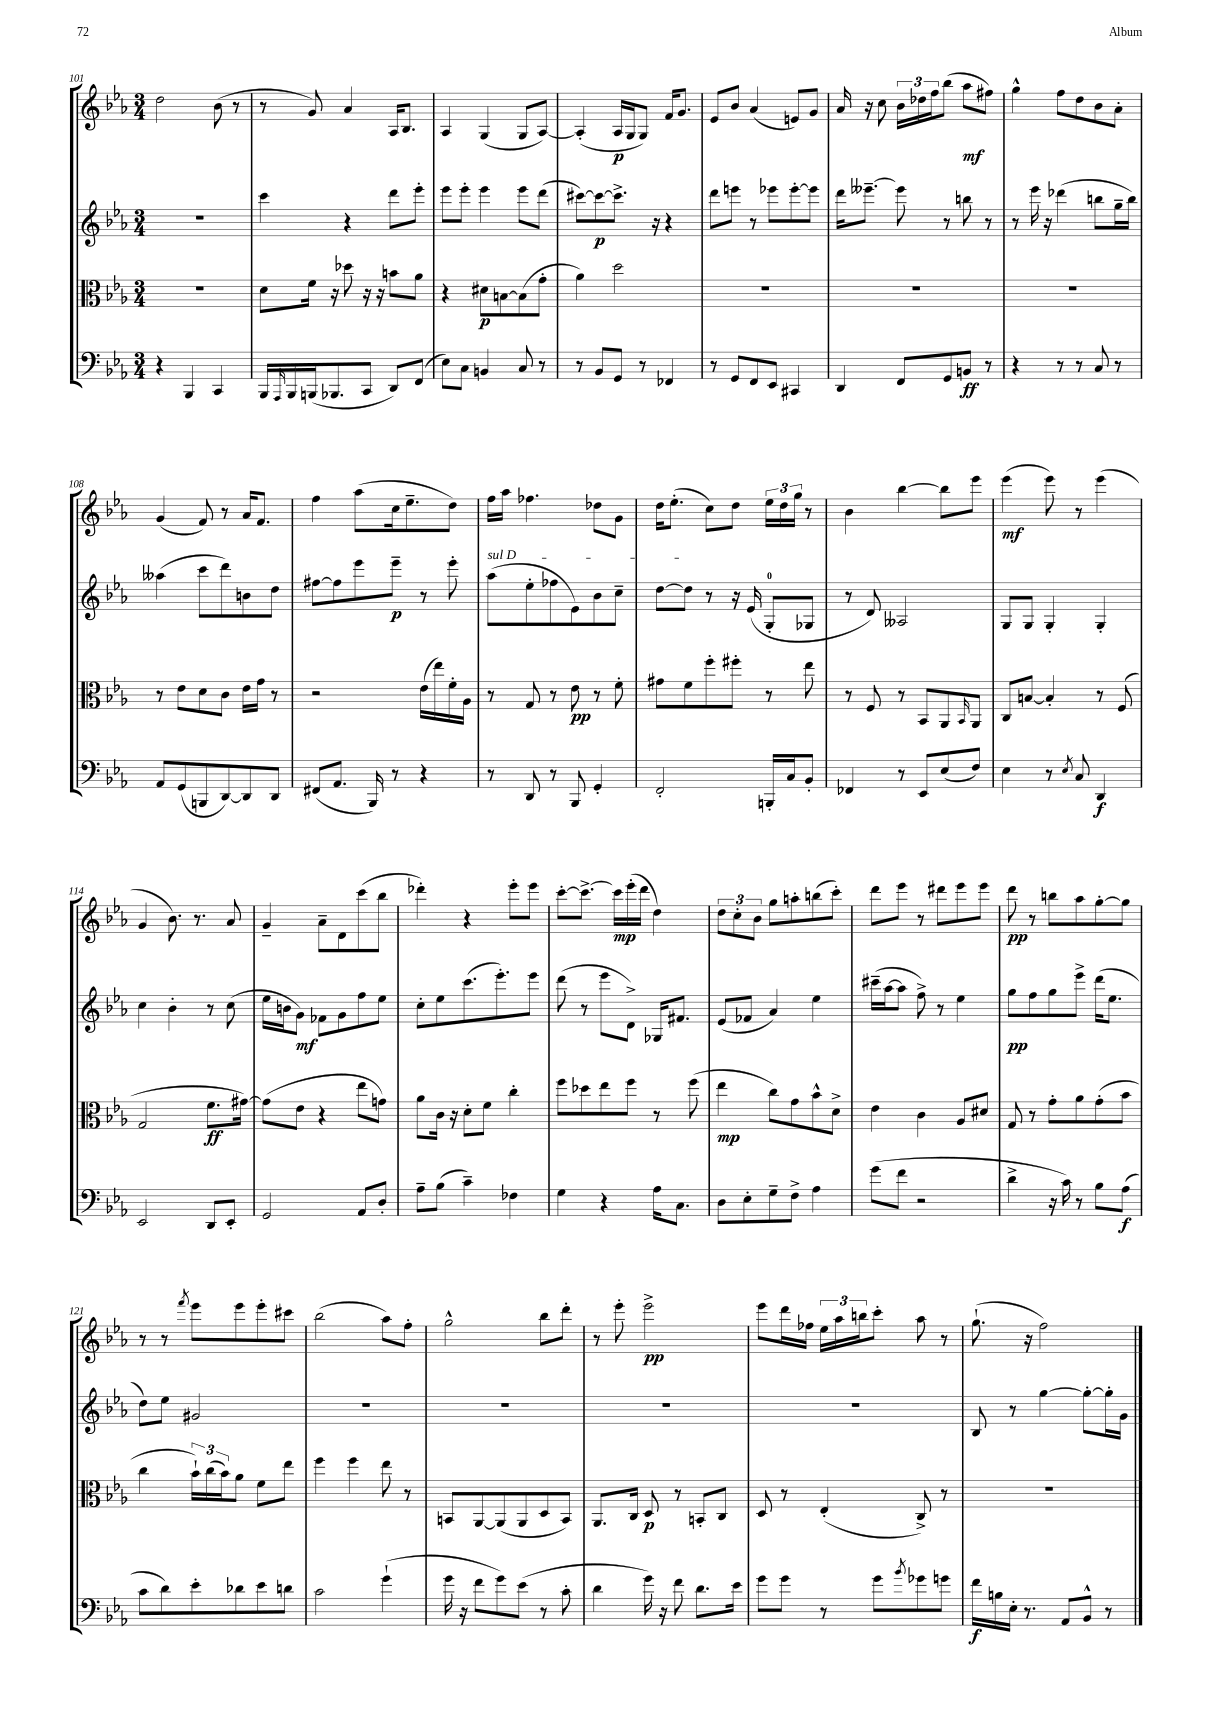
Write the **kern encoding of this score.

**kern	**kern	**kern	**kern
*staff4	*staff3	*staff2	*staff1
*clefF4	*clefC3	*clefG2	*clefG2
*k[b-e-a-]	*k[b-e-a-]	*k[b-e-a-]	*k[b-e-a-]
*M3/4	*M3/4	*M3/4	*M3/4
4r	2.r	2.r	2dd
4BBB-	.	.	.
4CC	.	.	(8b-
.	.	.	8r
=	=	=	=
16BBB-	8d	4ccc	8r
16qqAAA-	.	.	.
16BBB-	.	.	.
(16BBB	16f	.	8g)
8.BBB-	16r	.	.
.	8dd-	4r	4a-
8CC	16r	.	.
.	16r	.	.
8DD)	8b	8ddd	16A-
.	.	.	8.B-
(8FF	8a-	8eee-'	.
=	=	=	=
8E-)	4r	8eee-	4A-
8C	.	8eee-'	.
4BB	8d#	4eee-	(4G
.	[8B	.	.
8C	(8B]	8eee-	8G
8r	8g'	(8ddd	[8A-)
=	=	=	=
8r	4a-)	[8ccc#)	(4A-']
8BB-	.	8ccc#_	.
8GG	2dd	8.ccc#^]	16A-
.	.	.	16G
8r	.	.	8G)
.	.	16r	.
4FF-	.	4r	16f
.	.	.	8.g
=	=	=	=
8r	2.r	8ddd	8e-
8GG	.	8eee	8b-
8FF	.	8r	(4a-
8EE-	.	8eee-	.
4CC#	.	[8eee-'	8e)
.	.	8eee-]	8g
=	=	=	=
4DD	2.r	16ddd	16a-
.	.	[8.eee--~	16r
.	.	.	8cc
8FF	.	8eee--]	24b-
.	.	.	24dd-
.	.	.	24ff
8GG	.	8r	(8bb-
8BB	.	8bb	8aa-
8r	.	8r	8ff#)
=	=	=	=
4r	2.r	8r	4gg^^
.	.	16eee-	.
.	.	16r	.
8r	.	(4ddd-	8ff
8r	.	.	8dd
8C	.	8bb	8b-
8r	.	16gg~	8a-'
.	.	16bb)	.
=	=	=	=
8AA-	8r	(4aa--	(4g
(8GG	8e-	.	.
8BBB	8d	8ccc	8f)
[8DD)	8c	8ddd)	8r
8DD]	16e-	8b	16a-
.	16g	.	8.f
8DD	8r	8dd	.
=	=	=	=
(8FF#	2r	[8ff#	4ff
8.AA-	.	8ff#]	.
.	.	8eee-	(8aa-
16BBB-)	.	.	.
8r	.	8eee-~	16cc
.	.	.	8.ee-~
4r	(16e-	8r	.
.	16ee-)	.	.
.	16f'	8eee-'	8dd)
.	16A-	.	.
=	=	=	=
8r	8r	(8aa-	16ff
.	.	.	16aa-
8DD	8G	8ee-'	4.ff-
8r	8r	8ff-	.
8BBB-	8e-	8e-)	.
4GG'	8r	8b-	8dd-
.	8f'	8cc~	8g
=	=	=	=
2FF'	8g#	[8dd	16dd
.	.	.	(8.ee-'
.	8f	8dd]	.
.	8ff'	8r	8cc)
.	8ff#'	16r	8dd
.	.	(16e-	.
16BBB'	8r	8G'	24ee-
.	.	.	24dd
16C	.	.	.
.	.	.	24gg
8BB-'	8ee-	8G-	8r
=	=	=	=
4FF-	8r	8r	4b-
.	8F	8d)	.
8r	8r	2A--	[4bb-
8EE-	8BB-	.	.
(8E-	8AA-	.	8bb-]
.	16qqBB-	.	.
8F)	8AA-	.	8eee-
=	=	=	=
4E-	8C	8G	(4eee-
.	[8B	8G	.
8r	4B']	4G'	8eee-)
8qE-	.	.	.
8C	.	.	8r
4DD	8r	4G'	(4eee-
.	(8F	.	.
=	=	=	=
2EE-	2G	4cc	4g
.	.	4b-'	8.b-)
.	.	.	8.r
8DD	8.f	8r	.
8EE-'	.	(8cc	8a-
.	[16g#)	.	.
=	=	=	=
2GG	(8g#]	16ee-	4g~
.	.	16b	.
.	8e-	8g)	.
.	4r	8f-	8a-~
.	.	8g	8d
8AA-	8ee-	8ff	(8ccc
8D'	8g)	8ee-	8bb-
=	=	=	=
8A-~	8a-	8cc'	4ddd-')
(8B-	16c	8ee-	.
.	16r	.	.
4c~)	8d'	(8.ccc	4r
.	8f	.	.
.	.	8.eee-')	.
4F-	4cc'	.	8eee-'
.	.	8eee-	8eee-
=	=	=	=
4G	8ff	(8ddd	[8ccc'
.	8dd-	8r	8.ccc^_
4r	8ee-	8eee-	.
.	.	.	16ccc]
.	8ff	8d^)	(16eee-'
.	.	.	16ddd
16A-	8r	16G-	4dd)
8.C	.	8.f#	.
.	(8ff	.	.
=	=	=	=
8D	4ee-	(8e-	12dd
.	.	.	12cc'
8E-'	.	8f-	.
.	.	.	12b-
8G~	8cc)	4a-)	8gg
8F^	8g	.	8aa'
4A-	8b-^^	4ee-	(8bb
.	8d^	.	8ccc')
=	=	=	=
(8g	4e-	(16ccc#~	8ddd
.	.	[16aa-	.
8f	.	8aa-]	8eee-
2r	4c	8ff^)	8r
.	.	8r	8ddd#
.	8A-	4ee-	8eee-
.	8d#	.	8eee-
=	=	=	=
4d^	8G	8gg	8ddd
.	8r	8ff	8r
16r	8g'	8gg	8bb
16c)	.	.	.
8r	8a-	8eee-^	8aa-
8B-	(8g'	(16ddd	[8gg'
.	.	8.ee-	.
(8A-	8b-	.	8gg]
=	=	=	=
8c	4cc	8dd)	8r
8d)	.	8ee-	8r
.	.	.	8qfff
8e-'	24b-`)	2g#	8eee-
.	(24cc	.	.
.	24b-)	.	.
8d-	8a-	.	8eee-
8e-	8f	.	8eee-'
8d	8ee-	.	8ccc#
=	=	=	=
2c	4ff	2.r	(2bb-
.	4ff	.	.
(4g`	8ee-	.	8aa-)
.	8r	.	8ff'
=	=	=	=
16g	8BB	2.r	2gg^^
16r	.	.	.
8f	[8AA-	.	.
8g)	(8AA-]	.	.
(8e-	8AA-	.	.
8r	8D	.	8bb-
8c'	8BB)	.	8ddd'
=	=	=	=
4d	8.AA-	2.r	8r
.	.	.	8eee-'
.	16C	.	.
16g)	8D	.	2eee-^
16r	.	.	.
8f	8r	.	.
8.d	8BB'	.	.
.	8C	.	.
16e-	.	.	.
=	=	=	=
8g	8D	2.r	8eee-
8g	8r	.	16ddd
.	.	.	16ff-
8r	(4E-'	.	24ee-
.	.	.	24aa-
.	.	.	24bb
8g	.	.	8ccc'
8qb-	.	.	.
8g-	8C^)	.	8aa-
8g	8r	.	8r
=	=	=	=
16f	2.r	8B-	(8.gg`
16B	.	.	.
16E-'	.	8r	.
8.r	.	.	16r
.	.	[4gg	2ff)
8AA-	.	.	.
8BB-^^	.	8gg'_	.
8r	.	16gg']	.
.	.	16g	.
==	==	==	==
*-	*-	*-	*-
